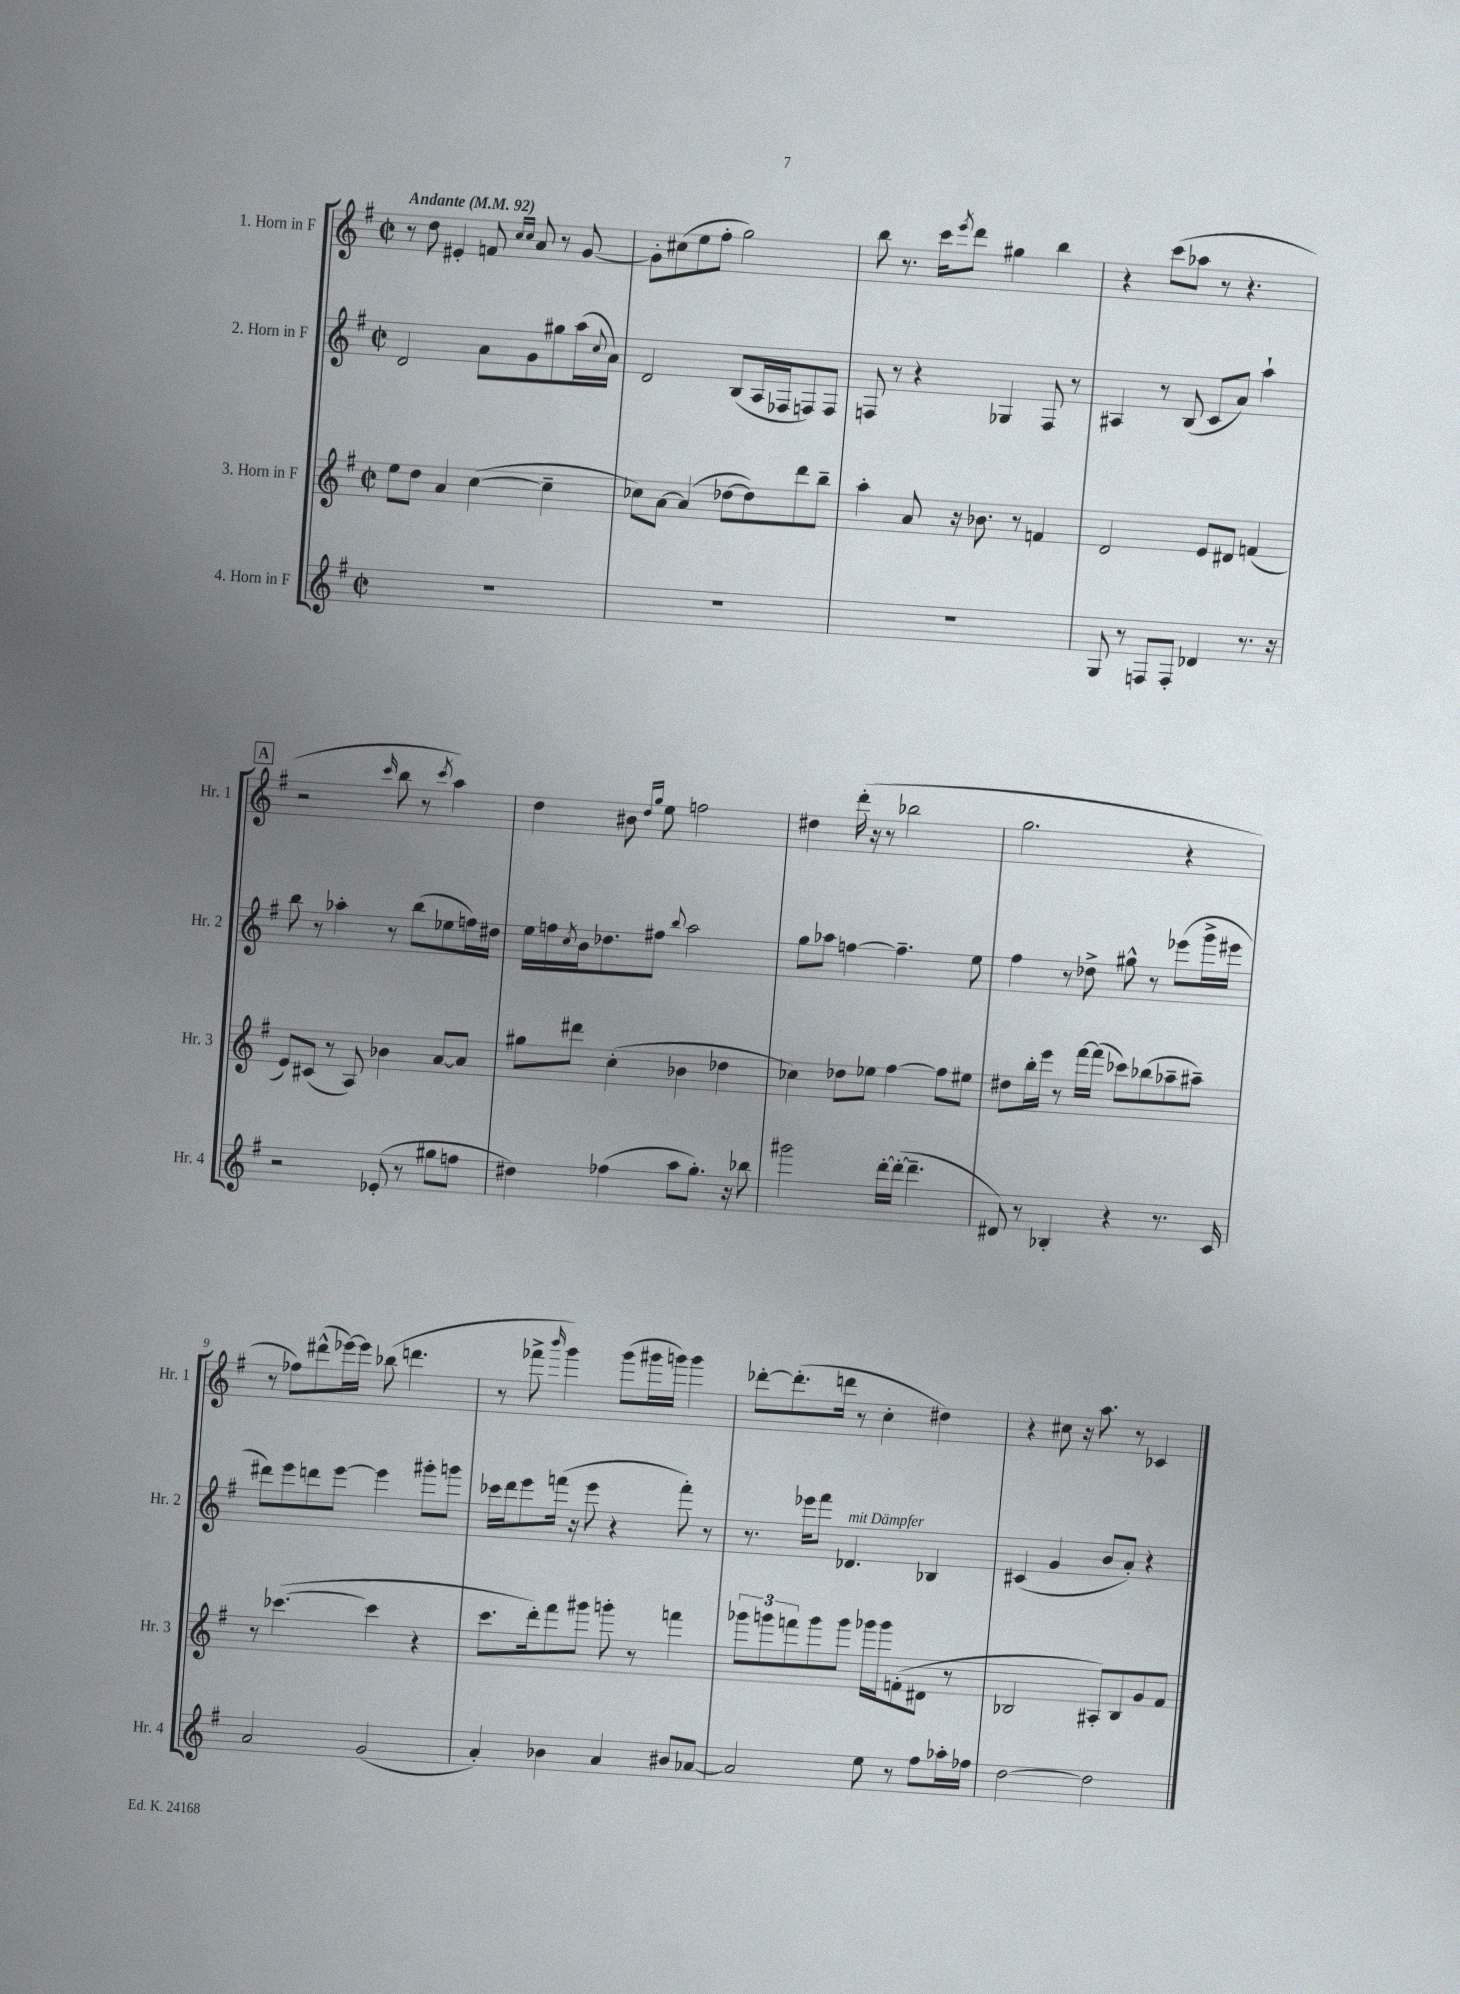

**kern	**kern	**kern	**kern
*staff4	*staff3	*staff2	*staff1
*clefG2	*clefG2	*clefG2	*clefG2
*k[f#]	*k[f#]	*k[f#]	*k[f#]
*M2/2	*M2/2	*M2/2	*M2/2
*met(c|)	*met(c|)	*met(c|)	*met(c|)
*MM92	*MM92	*MM92	*MM92
1r	8ee	2d	8r
.	8dd	.	8dd
.	4a	.	4e#'
.	([4cc	8a	8f
.	.	.	16qqcc
.	.	.	16qqcc
.	.	8g	8a
.	4cc~]	8gg#	8r
.	.	(16aa	[8g
.	.	8qqcc	.
.	.	16a)	.
=	=	=	=
1r	8cc-)	2d	8g']
.	[8a	.	(8cc#
.	(4a]	.	8ee
.	.	.	8ff#'
.	[8dd-	(8B	2gg)
.	8dd-])	16A	.
.	.	16F-	.
.	8ddd	8F)	.
.	8bb~	8F	.
=	=	=	=
1r	4aa'	8F	8bb
.	.	8r	8.r
.	8a	4r	.
.	.	.	16ccc
.	.	.	8qeee
.	16r	.	8ddd
.	8.b-	.	.
.	.	4G-	4gg#
.	8r	.	.
.	4f	8F	4bb
.	.	8r	.
=	=	=	=
8G	2d	4A#	4r
8r	.	.	.
8F	.	8r	(8ccc
8F'	.	(8B	8aa-
4d-	8e	8c	8r
.	8d#	8a)	4.r
8.r	(4f	4aa`	.
16r	.	.	.
=	=	=	=
2r	8e)	8bb	2r
.	(8c#	8r	.
.	8r	4aa-'	.
.	8A)	.	.
.	.	.	16qqccc
(8e-'	4b-	8r	8bb
8r	.	(8bb	8r
.	.	.	8qccc
8gg#	[8a	8ee-	4aa)
8ff	8a]	16ff)	.
.	.	16dd#	.
=	=	=	=
4dd#)	8gg#	16ee	4dd
.	.	16ff	.
.	.	8qcc	.
.	8ddd#	16b	.
.	.	8.dd-	.
(4ff-	(4cc'	.	8b#
.	.	.	16qqdd
.	.	.	16qqgg
.	.	8ff#	8ee
.	.	8qqbb	.
8aa	4b-	2aa	2ff
8.gg')	.	.	.
.	4dd-	.	.
16r	.	.	.
8bb-	.	.	.
=	=	=	=
2ggg#	4cc-)	8gg	4dd#
.	.	8aa-	.
.	8dd-	[4ff	(16ddd'
.	.	.	16r
.	8ee-	.	8r
[16ddd'	[4ff#	4.ff~]	2bb-
(16ddd'_	.	.	.
4.ddd~]	.	.	.
.	8ff#]	.	.
.	8ee#	8ee	.
=	=	=	=
8d#)	8dd#	4ff#	2.gg
8r	16bb'	.	.
.	16eee	.	.
4B-'	8r	8r	.
.	[16fff#	8dd-^	.
.	(16fff#]	.	.
4r	8ccc-)	8gg#^^	.
.	(8bb-	8r	.
8.r	8aa-~	(8eee-	4r
.	8aa#~)	16ggg^	.
16c	.	16eee#	.
=	=	=	=
2a	8r	8ddd#)	8r
.	([4.ccc-	8eee	8ff-)
.	.	8ddd	(8ddd#^^
.	.	[8eee	[16eee-)
.	.	.	16eee-]
(2g	4ccc-]	4eee]	(8bb-
.	.	.	4.ddd
.	4r	8ggg#'	.
.	.	8ggg	.
=	=	=	=
4a')	8.ccc	16ccc-	8r
.	.	16ddd	.
.	.	8eee	8fff-^
.	16ddd')	.	.
.	.	.	16qqbbb
4b-	8fff#	(16fff	4ggg)
.	.	16r	.
.	8ggg#	8eee	.
4a	8ggg'	4r	(8ggg
.	8r	.	16ggg#
.	.	.	16ggg)
8b#	4fff	8fff')	4ggg
[8a-	.	8r	.
=	=	=	=
2a-]	12ggg-	8.r	[8ddd-'
.	12ggg	.	.
.	.	.	(8.ddd-']
.	12fff	.	.
.	.	16eee-	.
.	8ggg	8fff#	.
.	.	.	16ddd
.	8ggg	4.d-	8r
8ee	16ggg-	.	4cc'
.	16ggg-	.	.
8r	(8f'	.	.
8ff#	8d#	4B-	4dd#)
16aa-'	8r	.	.
16ff-	.	.	.
=	=	=	=
[2dd	2B-	(4c#	4r
.	.	4g	8cc#
.	.	.	16r
.	.	.	8.aa
2dd]	8A#')	8b	.
.	8B-	8a')	8r
.	8g	4r	4c-
.	8f#	.	.
==	==	==	==
*-	*-	*-	*-
